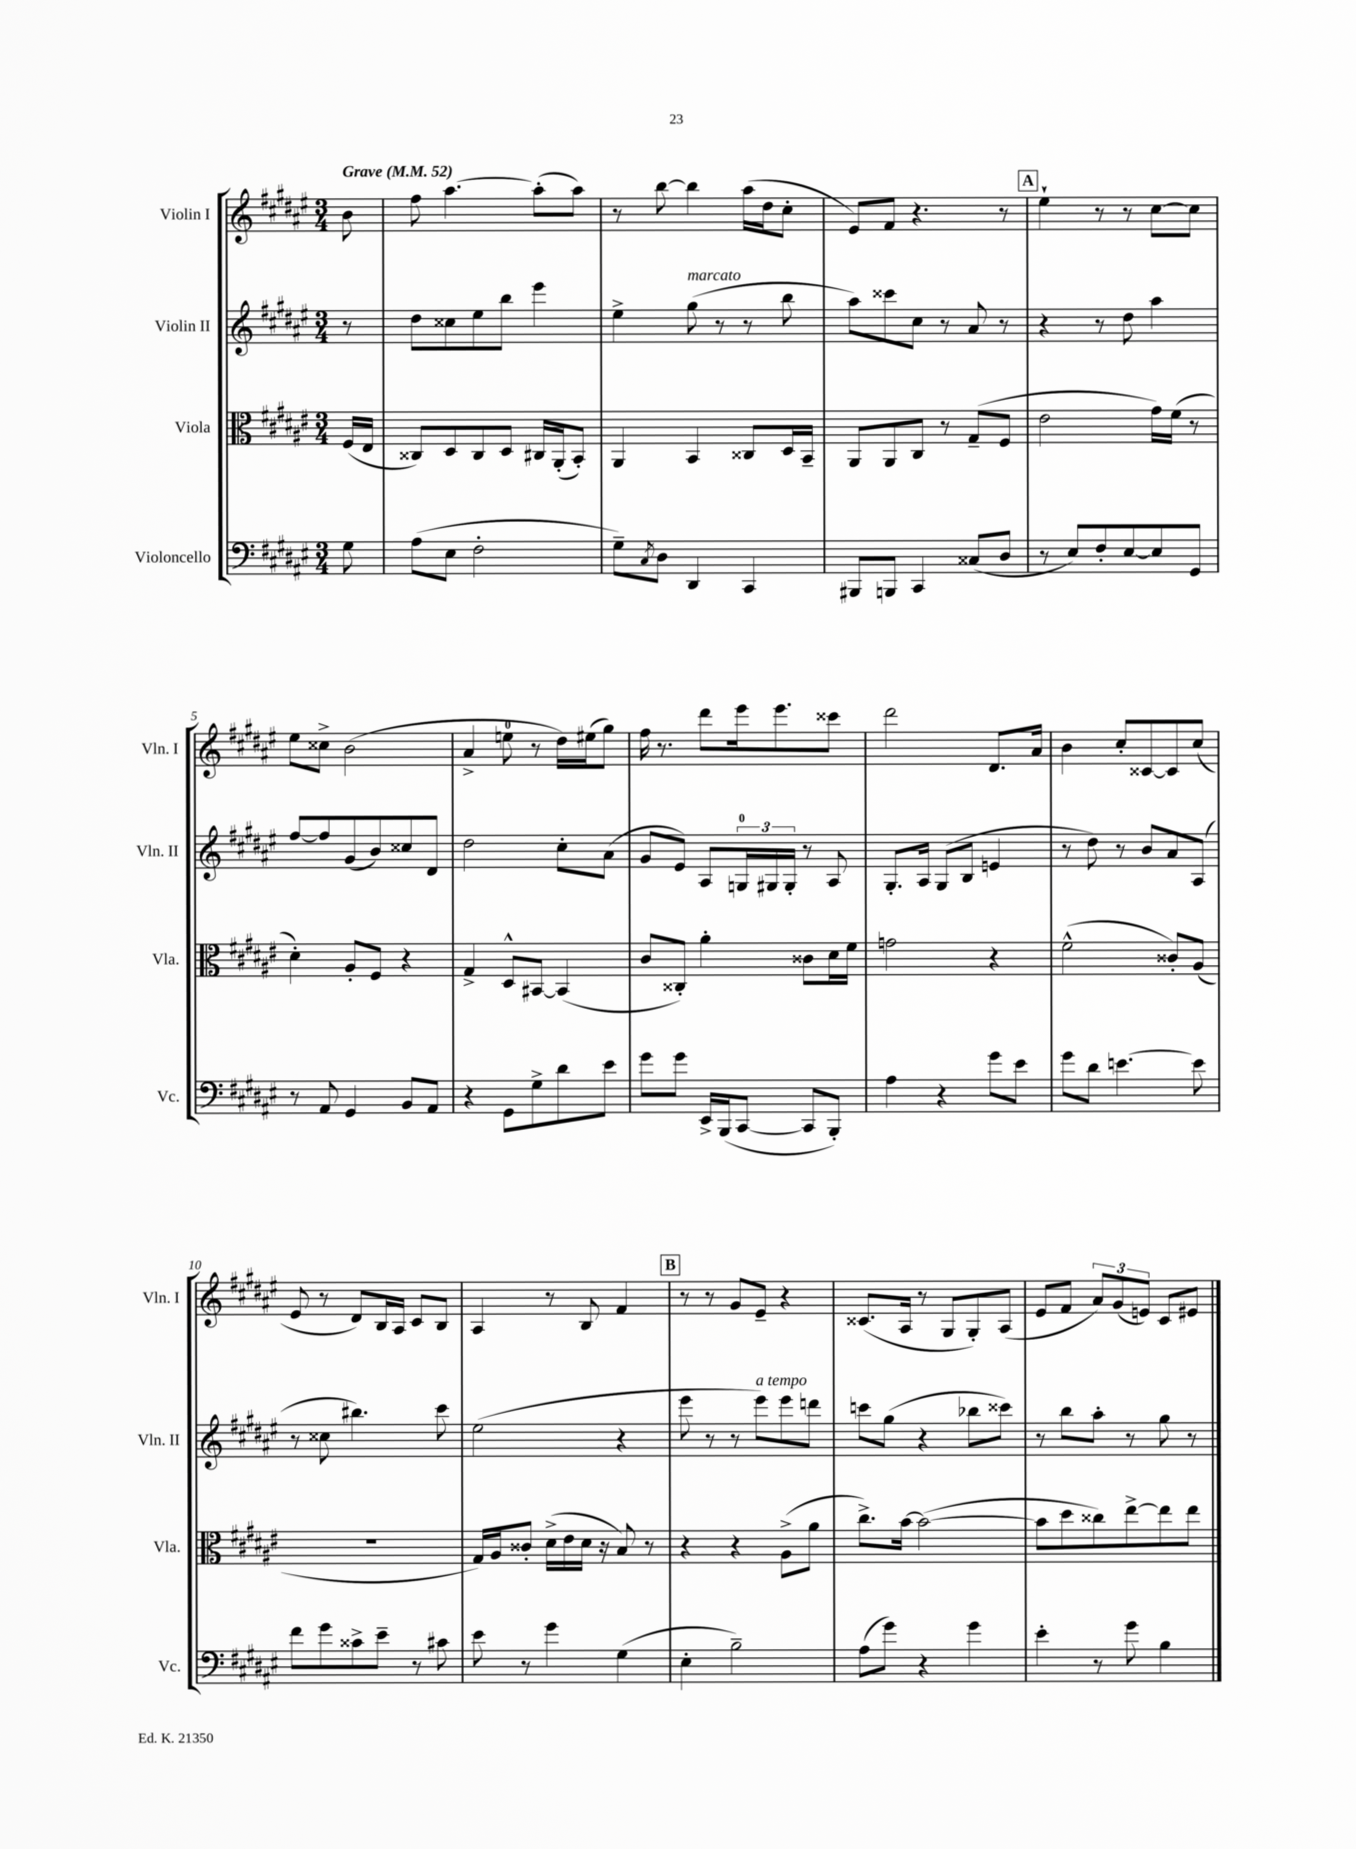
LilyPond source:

<<
\new StaffGroup <<
\new Staff = "s0" \with { instrumentName = "Violin I" shortInstrumentName = "Vln. I" } {
    \clef treble \key fis \major \numericTimeSignature \time 3/4 \partial 8 \tempo "Grave" 4 = 52
    b'8 |
    fis''8 ais''4.~ ais''8-.( ais''8) |
    r8 b''8~ b''4 ais''16( dis''16 cis''8-. |
    eis'8) fis'8 r4. r8 |
    \mark \markup { \box "A" } eis''4-! r8 r8 cis''8~ cis''8 |
    eis''8 cisis''8-> b'2( |
    ais'4-> e''8-0 r8 dis''16) eis''16( gis''8) |
    fis''16 r8. dis'''8 eis'''16 eis'''8. cisis'''8 |
    dis'''2 dis'8. ais'16 |
    b'4 cis''8-. cisis'8~ cisis'8 cis''8( |
    eis'8 r8 dis'8) b16 ais16 cis'8 b8 |
    ais4 r8 b8 fis'4 |
    \mark \markup { \box "B" } r8 r8 gis'8 eis'8-- r4 |
    cisis'8.( ais16 r8 gis8 gis8-.) ais8( |
    eis'8 fis'8 \tuplet 3/2 { ais'8) gis'8( e'8) } cis'8 eis'8 \bar "|." |
}
\new Staff = "s1" \with { instrumentName = "Violin II" shortInstrumentName = "Vln. II" } {
    \clef treble \key fis \major \numericTimeSignature \time 3/4 \partial 8
    r8 |
    dis''8 cisis''8 eis''8 b''8 eis'''4 |
    eis''4-> gis''8^\markup { \italic "marcato" }( r8 r8 b''8 |
    ais''8) cisis'''8 cis''8 r8 ais'8 r8 |
    \mark \markup { \box "A" } r4 r8 dis''8 ais''4 |
    fis''8~ fis''8 gis'8( b'8) cisis''8 dis'8 |
    dis''2 cis''8-. ais'8( |
    gis'8 eis'8) ais8 \tuplet 3/2 { g16-0 gis16 gis16-. } r8 ais8 |
    gis8.-. ais16 gis8( b8 e'4 |
    r8 dis''8) r8 b'8 ais'8 ais8( |
    r8 cisis''8 bis''4.) cis'''8 |
    eis''2( r4 |
    \mark \markup { \box "B" } eis'''8 r8 r8 eis'''8^\markup { \italic "a tempo" }) eis'''8 d'''8 |
    c'''8 gis''8( r4 bes''8 cisis'''8) |
    r8 b''8 ais''8-. r8 gis''8 r8 \bar "|." |
}
\new Staff = "s2" \with { instrumentName = "Viola" shortInstrumentName = "Vla." } {
    \clef alto \key fis \major \numericTimeSignature \time 3/4 \partial 8
    fis16( eis16 |
    cisis8) dis8 cisis8 dis8 cis16 ais,16-.( b,8-.) |
    ais,4 b,4 cisis8 dis16 b,16-- |
    ais,8 ais,8 cis8 r8 gis8--( fis8 |
    \mark \markup { \box "A" } eis'2 gis'16) fis'16( r8 |
    dis'4-.) ais8-. fis8 r4 |
    gis4-> dis8-^ bis,8~ bis,4( |
    cis'8 cisis8-.) ais'4-. cisis'8 dis'16 fis'16 |
    g'2 r4 |
    fis'2-^( cisis'8-.) ais8( |
    R2. |
    gis16) ais16 cisis'8-. dis'16->( eis'16 dis'16 r16 b8) r8 |
    \mark \markup { \box "B" } r4 r4 ais8->( ais'8 |
    cis''8.->) b'16~ b'2~( |
    b'8 dis''8 cisis''8) eis''8~-> eis''8 eis''8 \bar "|." |
}
\new Staff = "s3" \with { instrumentName = "Violoncello" shortInstrumentName = "Vc." } {
    \clef bass \key fis \major \numericTimeSignature \time 3/4 \partial 8
    gis8 |
    ais8( eis8 fis2-. |
    gis8--) \acciaccatura { cis8 } dis8 dis,4 cis,4 |
    bis,,8 b,,8 cis,4 cisis8( dis8 |
    \mark \markup { \box "A" } r8 eis8) fis8-. eis8~ eis8 gis,8 |
    r8 ais,8 gis,4 b,8 ais,8 |
    r4 gis,8 gis8-> dis'8 eis'8 |
    gis'8 gis'8 eis,16-> b,,16( cis,8~ cis,8 b,,8-.) |
    ais4 r4 gis'8 eis'8 |
    gis'8 dis'8 e'4.~ e'8 |
    fis'8 gis'8 cisis'8-> eis'8-- r8 cis'8 |
    eis'8 r8 gis'4 gis4( |
    \mark \markup { \box "B" } eis4-. b2--) |
    ais8( gis'8) r4 gis'4 |
    eis'4-. r8 gis'8 b4 \bar "|." |
}
>>
>>
